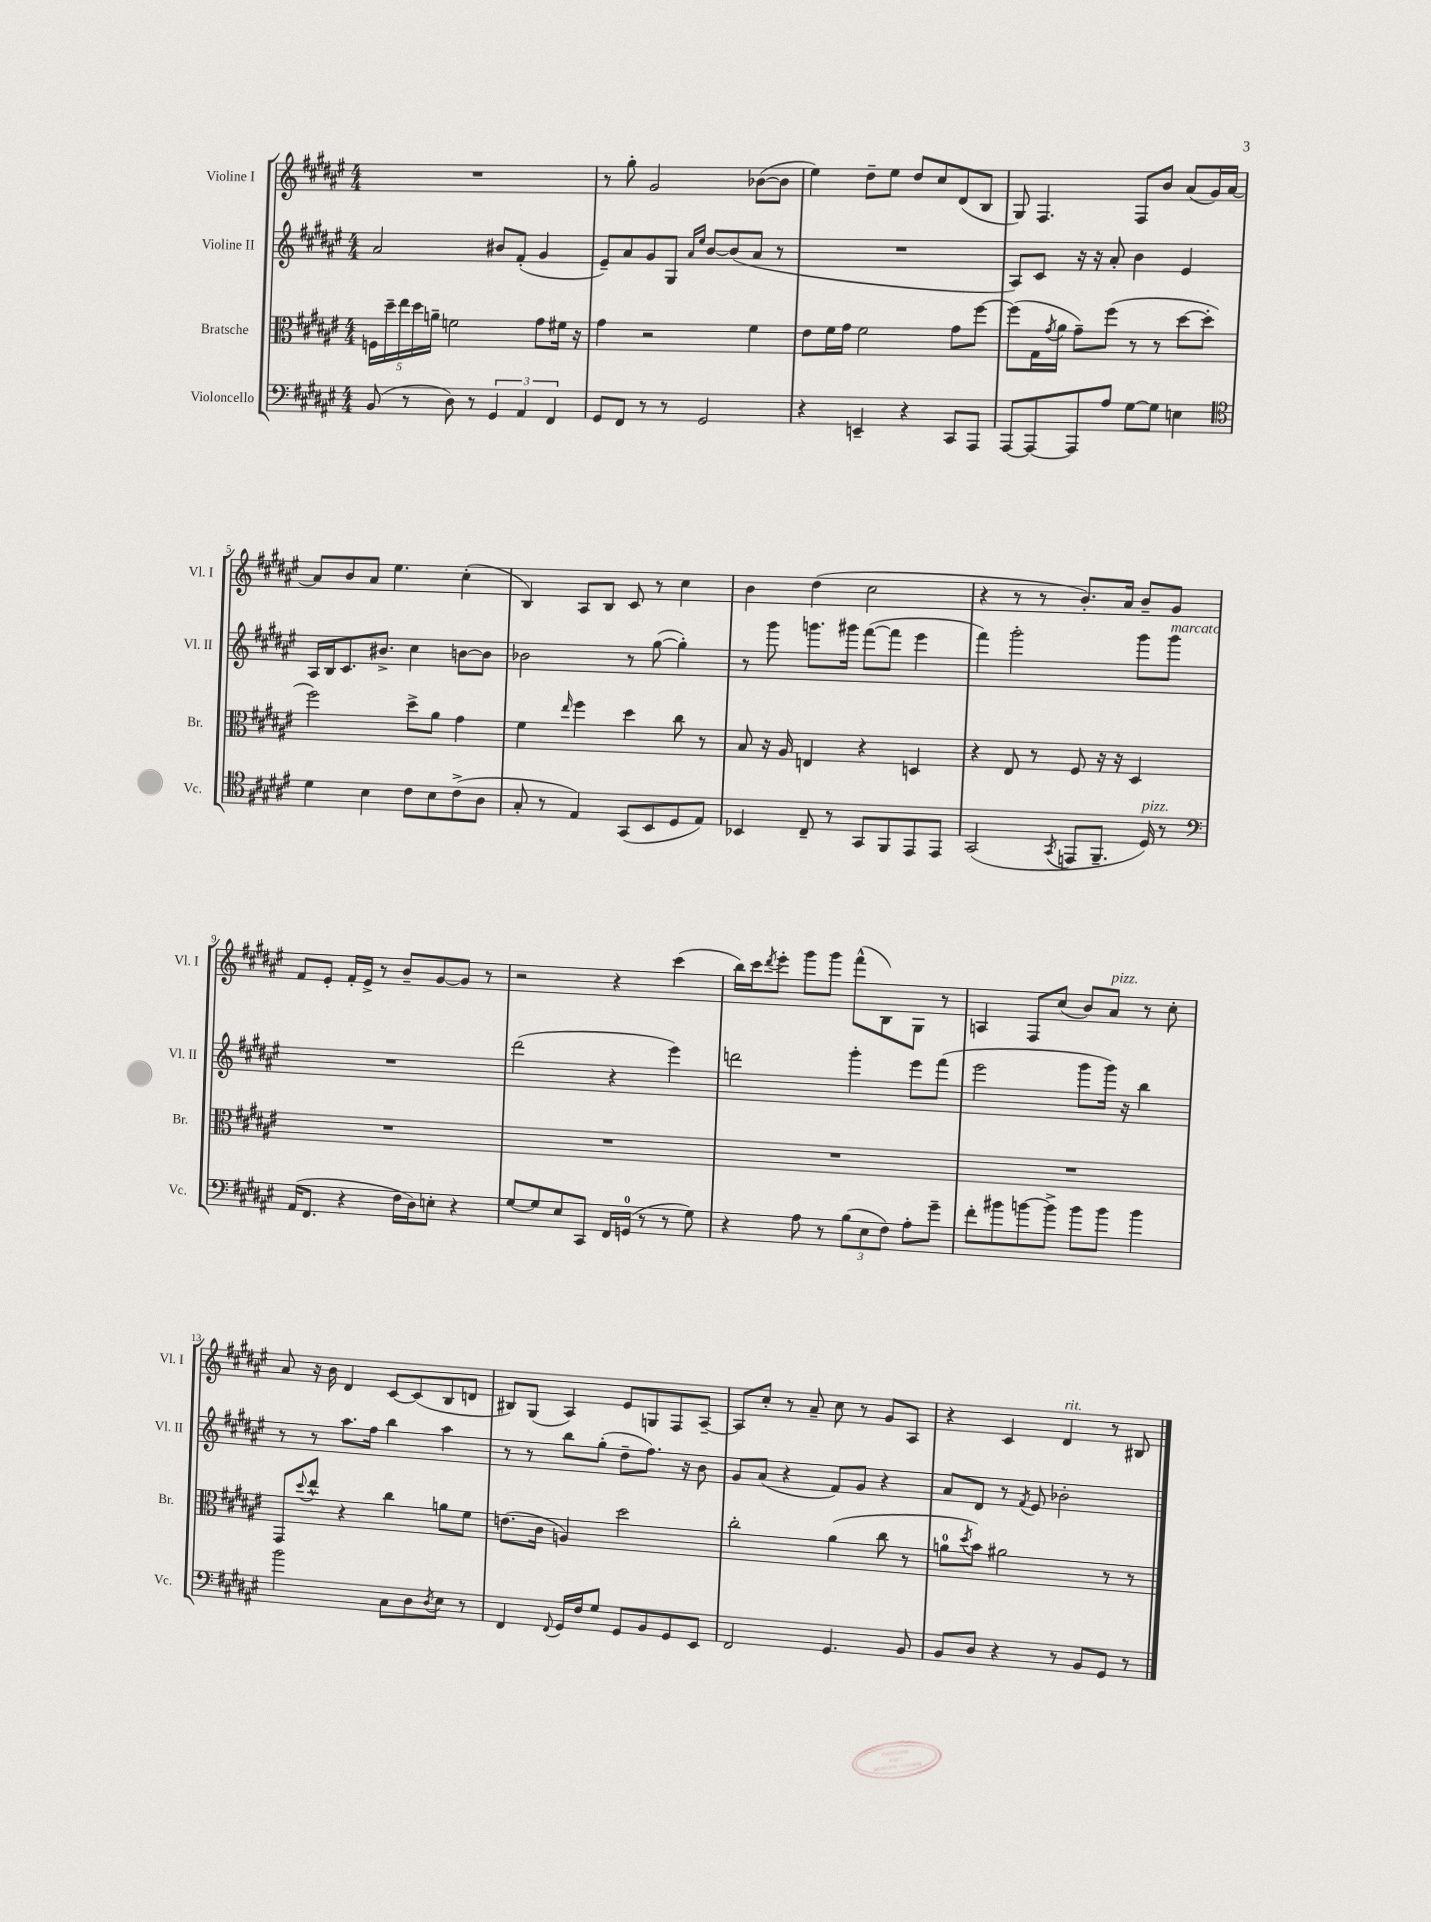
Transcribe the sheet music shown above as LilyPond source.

<<
\new StaffGroup <<
\new Staff = "s0" \with { instrumentName = "Violine I" shortInstrumentName = "Vl. I" } {
    \clef treble \key fis \major \numericTimeSignature \time 4/4
    R1 |
    r8 gis''8-. gis'2 bes'8~( bes'8 |
    eis''4) dis''8-- eis''8 dis''8 cis''8 dis'8( b8 |
    gis8) fis4. fis8 b'8 ais'8( gis'16) ais'16~ |
    ais'8 b'8 ais'8 eis''4. cis''4-.( |
    b4) ais8 b8 cis'8 r8 cis''4 |
    b'4 dis''4( cis''2 |
    r4 r8 r8 b'8.-.) ais'16 b'8-- gis'8 |
    fis'8 eis'8-. fis'16-. eis'16-> r8 b'8-- gis'8~ gis'8 r8 |
    r2 r4 cis'''4( |
    b''16) cis'''16 \acciaccatura { dis'''8 } eis'''8-. gis'''8 gis'''8 fis'''8-^( b8) gis8 r8 |
    a4 fis8 cis''8( b'8) ais'8^\markup { \italic "pizz." } r8 cis''8-. |
    ais'8 r16 b'16 dis'4 cis'8~ cis'8( b8 d'8 |
    bis8) gis8( ais4) eis'8 g8 fis8 ais8~-- |
    ais8 cis''8-. r8 ais'8-- cis''8 r8 gis'8 ais8 |
    r4 cis'4 dis'4^\markup { \italic "rit." } r8 bis8 \bar "|." |
}
\new Staff = "s1" \with { instrumentName = "Violine II" shortInstrumentName = "Vl. II" } {
    \clef treble \key fis \major \numericTimeSignature \time 4/4
    ais'2 bis'8 fis'8-.( gis'4 |
    eis'8--) ais'8 gis'8 gis8 \grace { ais'16 eis''16 } b'8~ b'8( ais'8 r8 |
    R1 |
    ais8) cis'8 r16 r16 ais'8-. b'4 eis'4 |
    ais16 b16 cis'8. bis'8.-> cis''4 b'8~ b'8 |
    bes'2 r8 gis''8~( gis''4-.) |
    r8 gis'''8 g'''8. gis'''16 fis'''8~( fis'''8 eis'''4 |
    fis'''4) gis'''2-. gis'''8 gis'''8^\markup { \italic "marcato" } |
    R1 |
    dis'''2( r4 eis'''4) |
    d'''2 gis'''4-. eis'''8 fis'''8( |
    eis'''2 gis'''8 gis'''16) r16 b''4 |
    r8 r8 ais''8. fis''16 b''4 ais''4 |
    r8 r8 b''8 gis''8-.( dis''8-- fis''8.) r16 b'8 |
    gis'8 ais'8( r4 fis'8) gis'8 r4 |
    ais'8 dis'8 r8 \acciaccatura { fis'8 } eis'8 bes'2-. \bar "|." |
}
\new Staff = "s2" \with { instrumentName = "Bratsche" shortInstrumentName = "Br." } {
    \clef alto \key fis \major \numericTimeSignature \time 4/4
    \tuplet 5/4 { f16 dis''16-- eis''16 dis''16 a'16-- } f'2 gis'8 fis'16 r16 |
    gis'4 r2 fis'4 |
    eis'8 fis'16 gis'16 fis'2 gis'8 fis''8~ |
    fis''8( gis16 \acciaccatura { gis'8 } ais'16 gis'8--) fis''8( r8 r8 dis''8~ dis''8-. |
    fis''2) dis''8-> ais'8 gis'4 |
    fis'4 \grace { eis''16 } fis''4 dis''4 cis''8 r8 |
    b8 r16 ais16 e4 r4 d4 |
    r4 eis8 r8 fis8 r16 r16 dis4 |
    R1 |
    R1 |
    R1 |
    R1 |
    gis,8 \appoggiatura { dis''8 } eis''8-^ r4 cis''4 a'8 fis'8 |
    e'8.( cis'16 a4) dis''2 |
    cis''2-. ais'4( cis''8 r8 |
    a'8-0 \acciaccatura { dis''8 } b'8) ais'2 r8 r8 \bar "|." |
}
\new Staff = "s3" \with { instrumentName = "Violoncello" shortInstrumentName = "Vc." } {
    \clef bass \key fis \major \numericTimeSignature \time 4/4
    b,8( r8 dis8) r8 \tuplet 3/2 { gis,4 ais,4 fis,4 } |
    gis,8 fis,8 r8 r8 gis,2 |
    r4 e,4-- r4 cis,8 ais,,8 |
    ais,,8~ ais,,8~ ais,,8 ais8 gis8~ gis8 e4 |
    \clef tenor dis'4 b4 cis'8 b8 cis'8->( ais8 |
    gis8-. r8 eis4) gis,8( b,8 dis8 eis8) |
    bes,4 cis8-- r8 gis,8 fis,8 eis,8 eis,8 |
    gis,2( \acciaccatura { gis,8 } e,8 fis,8.-- dis16^\markup { \italic "pizz." }) r8 |
    \clef bass ais,16( fis,8. r4 fis16 dis16) e8-. r4 |
    gis8~ gis8 eis8 cis,8 fis,16 g,16-0( r8 r8 gis8) |
    r4 ais8 r8 \tuplet 3/2 { b8( eis8 fis8) } ais8-. gis'8-- |
    fis'8-. bis'8 b'8~ b'8-> b'8 b'8 b'4 |
    b'2 cis8 dis8 \acciaccatura { dis8 } eis8 r8 |
    fis,4 \appoggiatura { fis,8 } gis,16 fis16 gis8 gis,8 b,8 gis,8 eis,8 |
    fis,2 gis,4. b,8 |
    b,8 dis8 r4 r8 b,8 gis,8 r8 \bar "|." |
}
>>
>>
